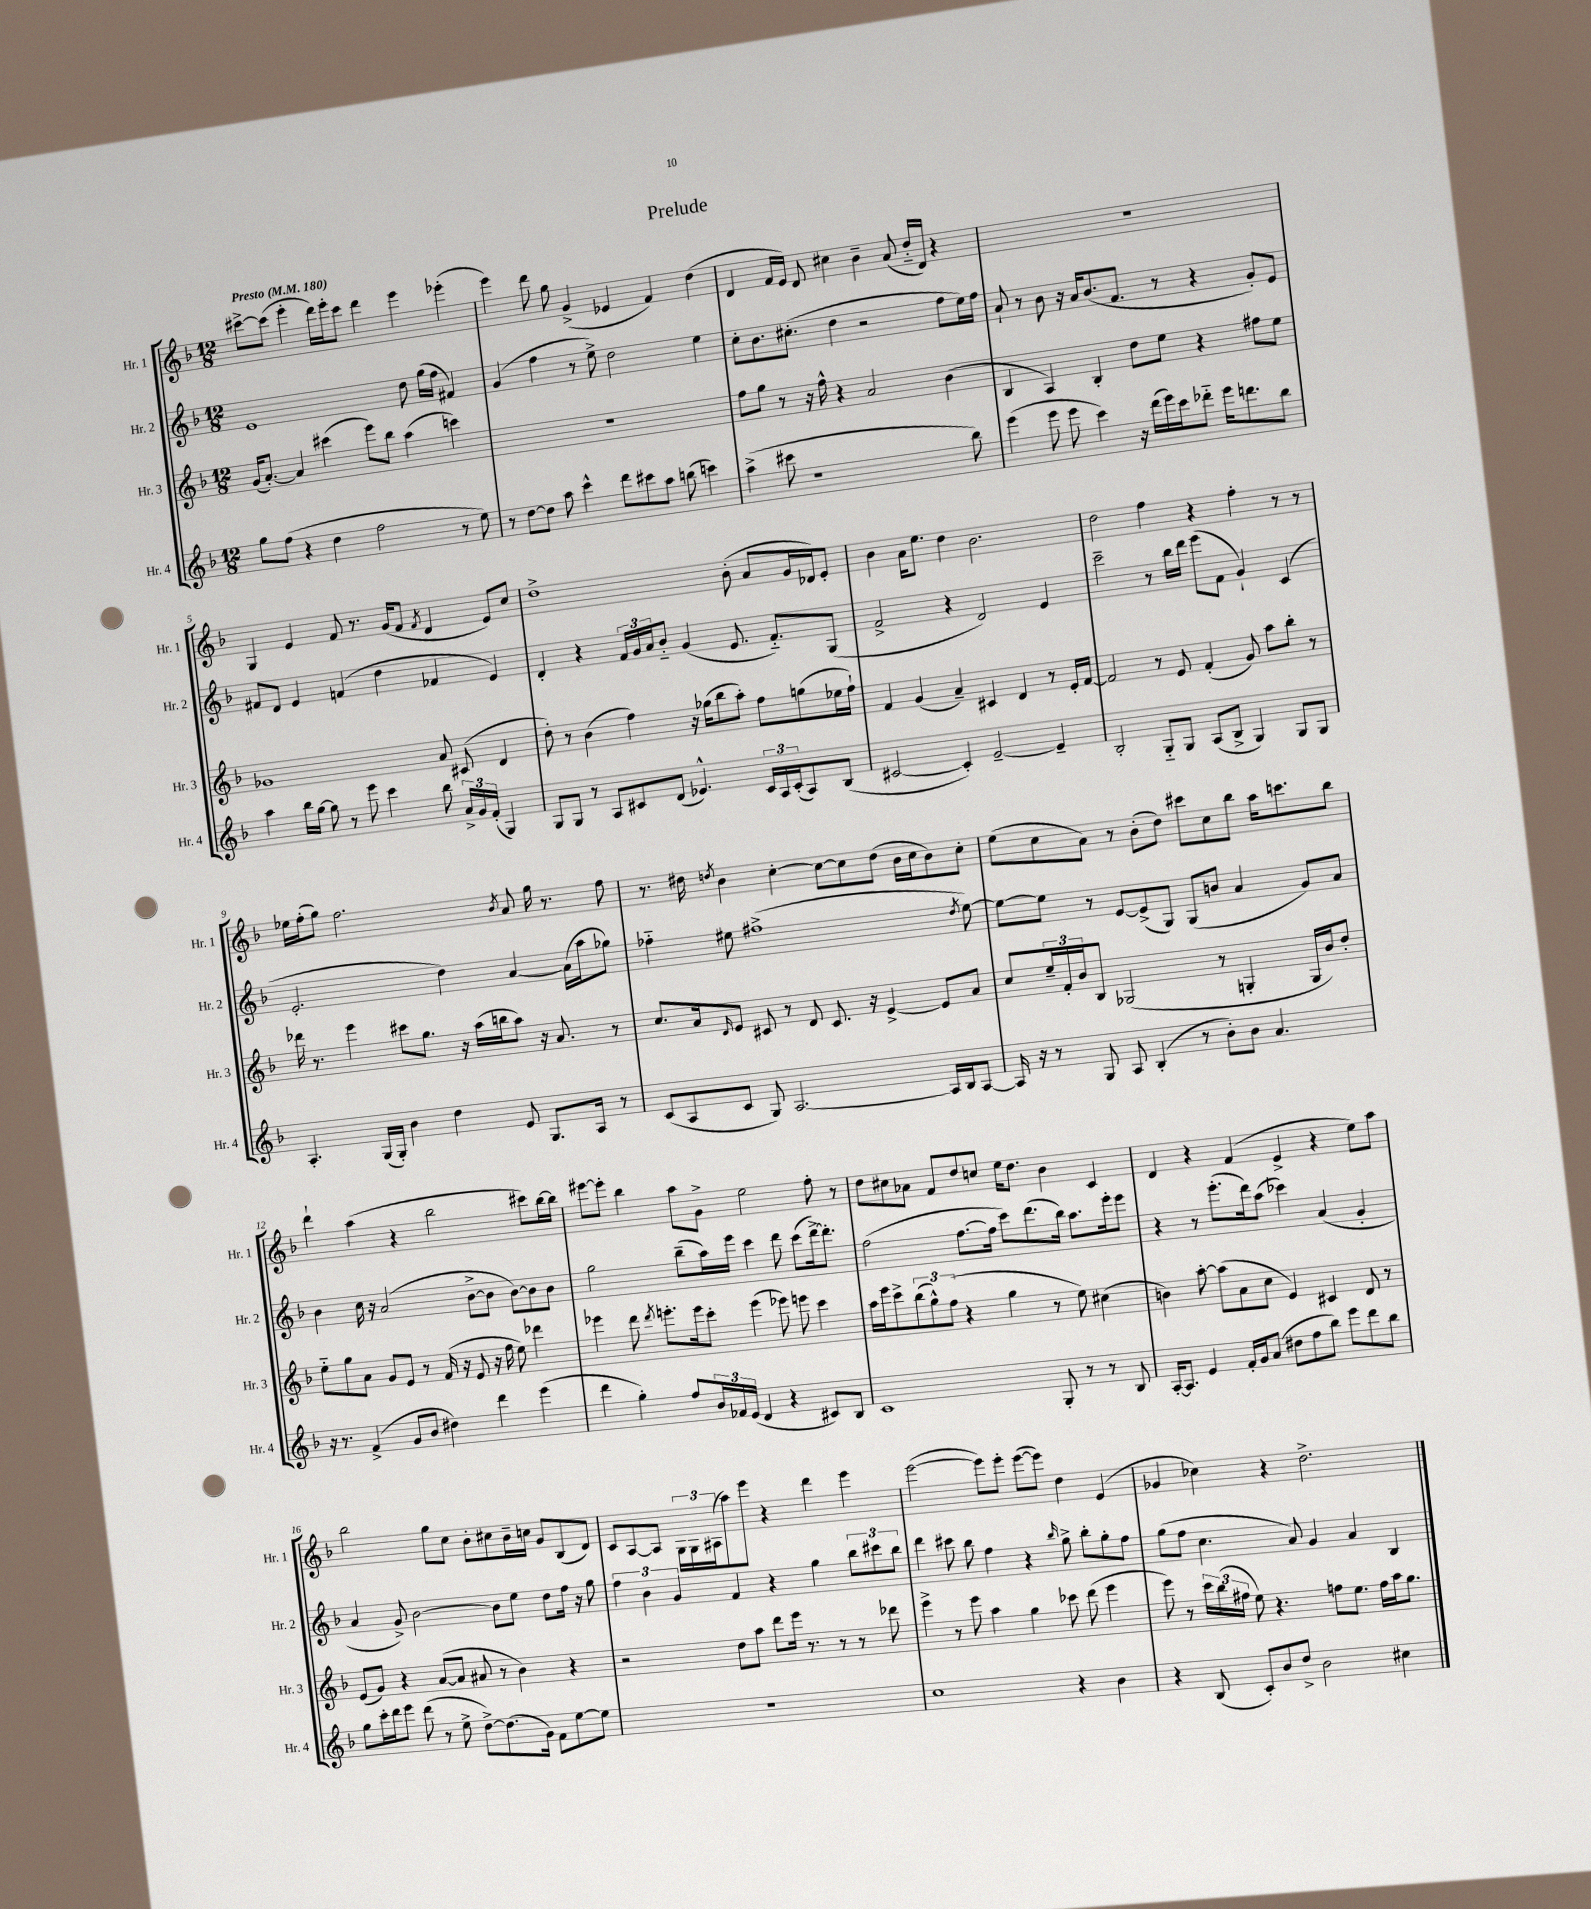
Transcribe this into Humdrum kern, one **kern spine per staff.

**kern	**kern	**kern	**kern
*part4	*part3	*part2	*part1
*staff4	*staff3	*staff2	*staff1
*I"Hr. 4	*I"Hr. 3	*I"Hr. 2	*I"Hr. 1
*I'Hr. 4	*I'Hr. 3	*I'Hr. 2	*I'Hr. 1
*clefG2	*clefG2	*clefG2	*clefG2
*k[b-]	*k[b-]	*k[b-]	*k[b-]
*M12/8	*M12/8	*M12/8	*M12/8
*MM180	*MM180	*MM180	*MM180
=1	=1	=1	=1
!	!	!	!LO:TX:a:B:t=Presto
8gg\L	(16g/KL	1e	[8ccc#X^\L
.	[8.a'/J)	.	.
(8ff\J	.	.	(8ccc#\J]
4r	4a/]	.	4eee'\
4dd\	(4ccc#X\	.	16ddd\LL)
.	.	.	16eee'\J
.	.	.	8ccc#\J
2ff\	8eee\L)	.	4ddd\
.	8bb-\J	.	.
.	(4aa\	8dd\	4eee\
.	.	(16gg\LL	.
.	.	16ff\JJ	.
8r	4cccn\)	4f#X/)	(4eee-X'\
8ee\)	.	.	.
=2	=2	=2	=2
8r	1.r	(4g/	4eee\)
[8dd\L	.	.	.
8dd\J]	.	4ff\	8ddd\
8aa\	.	.	8gg\
4ccc^^\	.	8r	(4g^/
.	.	8ee^\)	.
8ddd\L	.	2dd\	4e-X/
8ccc#X\	.	.	.
8aa\J	.	.	4f/)
(8bbn\	.	.	.
4cccn\)	.	4ee\	(4dd\
=3	=3	=3	=3
(4aa^\	8ff\L	8cc'\L	4d/
.	8gg\J	8.b-\	.
8ccc#X\	8r	.	16f/LL
.	.	(8.cc#X'\J	16e/JJ)
1r	16r	.	8d/
.	16ff^^\	.	.
.	4r	4dd\	4cc#X\
.	2a/	2r	4b-~\
.	.	.	(8a/
.	.	.	16dd/LL
.	.	.	16d/JJ)
.	(4b-\	8ff\L	4r
8bb-\)	.	16ee\L)	.
.	.	16ff\JJ	.
=4	=4	=4	=4
(4eee\	4B-/	8a`/	1.r
.	.	8r	.
8eee\	4A/)	8b-\	.
8eee\	.	16r	.
.	.	16a/KL	.
4ccc\)	4B-'/	(8.b-/	.
.	.	8.f/J	.
16r	8dd\L	.	.
(16ddd\LL	.	.	.
16eee\)	8ee\J	8r	.
16ccc\J	.	.	.
8ddd-X\J	4r	4r	.
16eee\KL	.	.	.
8.dddn\	.	.	.
.	8ff#X\L	8g'/L)	.
8bb-\J	8ee\J	8e/J	.
!!LO:LB:g=z
=5	=5	=5	=5
4aa\	1g-X	8f#X/L	4G/
.	.	8d/J	.
16bb-\LL	.	4e/	4e/
[16gg\JJ	.	.	.
8gg\]	.	.	.
8r	.	(4fn/	8f/
8eee\	.	.	8.r
4ccc\	.	4dd\	.
.	.	.	(16g/KL
.	.	.	8f/J
.	.	.	8qf/
8bb-\	8a/	4f-X/	4d/
24a^/LL	(8c#X/	.	.
24g/	.	.	.
(24f'/JJ	.	.	.
4G/)	4d/	4e/)	8e/L)
.	.	.	8cc/J
=6	=6	=6	=6
8G/L	8dd'\)	4d'/	1dd^
8G/J	8r	.	.
8r	(4b-\	4r	.
8A/L	.	.	.
8c#X/	4ff\)	24f/LL	.
.	.	24g/	.
.	.	24a/J	.
(8d/J	.	8b-/J	.
4.e-X^^/)	16r	(4g/	.
.	(16gg-X\KL	.	.
.	8bb-\	.	.
.	8aa'\J)	8.e/	(8b-'\
24c#/LL	8ff\L	.	8a/L
24A/	.	.	.
.	.	8.f/L)	.
(24c#'/J	.	.	.
8A/)	(8ggn\	.	16g/L
.	.	.	16d-X/J)
(8B-/J	16ee-X\L	(8G/J	8e'/J
.	16ff`\JJ)	.	.
=7	=7	=7	=7
[2c#X/	4f/	2f^/	4b-\
.	(4g/	.	16a\KL
.	.	.	8.ee\J
4c#'/])	4a~/)	4r	4dd\
[2e~/	4c#X/	2d/)	2.b-\
.	4d/	.	.
4e~/]	8r	4e/	.
.	16e'/LL	.	.
.	[16f/JJ	.	.
=8	=8	=8	=8
2B-'/	2f/]	2ccc~\	2dd\
8G/L	8r	8r	4ff\
8G/J	8e/	16bb-\LL	.
.	.	16ddd\JJ	.
(8A/L	(4f'/	(8eee\L	4r
8B-^/J	.	8f\J	.
4G/)	8g/)	4g`/)	4ff'\
.	8aa\L	.	.
8G/L	8bb-'\J	(4c/	8r
8G/J	8r	.	8r
!!LO:LB:g=z
=9	=9	=9	=9
4.A'/	16ddd-X\	2.e'/	16ee-X\LL
.	8.r	.	(16ff'\J
.	.	.	8gg\J)
.	4eee\	.	2.ff\
(16G/LL	.	.	.
16G'/JJ)	.	.	.
4b-\	8ccc#X\L	.	.
.	8.gg\J	.	.
4dd\	.	4dd\)	.
.	16r	.	.
.	(16aa\LL	.	.
.	16bbn\J	.	.
.	.	.	8qb-/
8e/	8aa\J)	[4a/	8a/
8.G/L	16r	.	16gg\
.	8.a/	.	8.r
.	.	(16a\LL]	.
16A/Jk	.	16aa\J	.
8r	8r	8gg-X\J)	8ff\
=10	=10	=10	=10
(8c/L	8.cc/L	4ff-X\	8.r
8A/	.	.	.
.	16a/k	.	16dd#X\
.	16qqd/	.	8qddn/
8c/J	8e/J	8ee#X\	4b-\
8G/)	8c#X/	(1ff#X^	.
[2.A/	8r	.	[4cc'\
.	8d/	.	.
.	8.c#/	.	8cc\L_
.	.	.	8cc\]
.	16r	.	.
.	[4e^/	.	(8dd\J
.	.	.	16b-\LL
.	.	.	16cc\J
16A/LL]	8e/L]	.	8b-\)
16B-/J	.	.	.
.	.	8qdd/	.
[8A/J	8a/J	[8ee#\)	8cc'\J
=11	=11	=11	=11
16A/]	8cc/L	8ee#\L_	(8ee\L
16r	.	.	.
8r	24ee~/L	8ee#\J]	8cc\
.	24f'/	.	.
.	24b-/J	.	.
8G/	8B-/J	8r	8a\J)
8A/	(2G-X/	[8e/L	8r
(4B-'/	.	(8e^/]	(8b-'\L
.	.	8G/J)	8dd\J)
8r	.	(8G/L	8ccc#X\L
8b-'\L)	8r	8bn/J	8cc\
8b-\J	4Gn'/	4a/	8bb-\J
4.a/	.	.	16aa\KL
.	.	.	8.cccn\
.	16G/LL	8g/L)	.
.	16b-/J)	.	.
.	8dd'/J	8a/J	8bb-\J
!!LO:LB:g=z
=12	=12	=12	=12
16r	8ee\L	4b-\	4ddd`\
8.r	.	.	.
.	8gg\	.	.
(4f^/	8a\J	16cc\	(4aa\
.	.	16r	.
.	8g/L	(2a/	.
8g/L	8e/J	.	4r
8b-/J	8r	.	.
4dd#X\)	(16f/	.	2bb-\
.	16r	.	.
.	8e/	[8b-^\L	.
4ddd\	16r	8b-\J]	.
.	16ff\	.	.
.	8ee\)	[8b-\L)	.
(4eee\	4ddd-X\	8b-\]	8ccc#X\L)
.	.	8b-\J	[16bb-\L
.	.	.	16bb-\JJ]
=13	=13	=13	=13
4ddd\	4eee-X\	2gg\	[8eee#X\L
.	.	.	8eee#'\J]
4gg'\)	8ddd\	.	4bb-\
.	8qddd/	.	.
.	8.eeen'\L	.	.
8ff/L	.	(8bb-~\L	8aa\L
.	16eee\k	.	.
24b-/L	8ccc'\J	16aa\L)	8g^\J
24f-X/	.	.	.
.	.	16eee\JJ	.
(24e/JJ	.	.	.
4d/	(4eee\	4ccc\	2ee\
4r	8eee-X\)	8ddd\	.
.	8eeen\	(8ccc\L	.
8c#X/L)	4ccc\	[16ddd^\k)	8ff'\
.	.	8.ddd'\J]	.
8B-/J	.	.	8r
=14	=14	=14	=14
1c	16aa\LL	(2ff\	8dd\L
.	16eee\J	.	.
.	8ccc^\	.	8cc#X\
.	(12bb-\	.	8a-X\J
.	12gg^^\)	.	.
.	.	.	8f/L
.	(12ff\J	.	.
.	4r	[8.ff\L	8dd/
.	.	.	8ccn/J
.	.	16ff\Jk]	.
.	4gg\	8ccc\L)	16ee\KL
.	.	.	8.dd\J
.	.	(8.ddd\	.
8G'/	8r	.	4b-\
.	.	16bb-\Jk)	.
8r	8ee\)	8.aa\L	.
8r	(4cc#X\	.	4c/
.	.	16eee'\k	.
8B-/	.	8eee\J	.
=15	=15	=15	=15
[16A'/KL	4bn\)	4r	4d/
8.A/J]	.	.	.
4e/	[8aa'\	8r	4r
.	(8aa\L]	(8.eee'\L	.
16f'/LL	8a\	.	(4f/
16g/J	.	16ddd\k)	.
(8a/J	8cc\J	(8aa\J	.
8dd#X\L	4e/)	4ccc-X\)	4e^/
8ff\	.	.	.
8bb-\J)	4c#X/	(4a/	4r
8eee\L	.	.	.
8ddd\	8d/	4g'/	8ee\L)
8bb-\J	8r	.	8aa\J
!!LO:LB:g=z
=16	=16	=16	=16
8gg\L	(8e/L	4a/	2bb-\
16ccc'\L	8g/J)	.	.
16ddd\J	.	.	.
8eee\J	4r	8g^/)	.
(8ddd\	.	[2b-\	.
8r	([8a/L	.	8gg\L
8ee^\	8a/J]	.	8cc\J
[8dd^\L)	8a#X/	.	8b-'\L
(8.dd\]	8r	8b-\L]	8cc#X\
.	4b-\)	8ee\J	16b-~\L
16g\Jk)	.	.	16ccn\JJ
8f\L	.	8dd\L	8g/L
[8ee\	4r	16ff\Jk	(8B-/
.	.	16r	.
8ee\J]	.	8gg\	8d/J)
=17	=17	=17	=17
1.r	2r	6ff\	8c/L
.	.	.	[8A/
.	.	6b-\	.
.	.	.	8A/J]
.	.	6g/	.
.	.	.	24G\LL
.	.	.	24G\
.	.	.	(24A#X\J
.	8dd\L	4f/	8aa\)
.	8aa\J	.	8eee\J
.	8ddd\L	4r	4r
.	16eee\Jk	.	.
.	8.r	.	.
.	.	4gg\	4ddd\
.	8r	.	.
.	8r	12bb-\L	4eee\
.	.	12ccc#X\	.
.	8ddd-X\	.	.
.	.	12bb-\J	.
=18	=18	=18	=18
1cc	4eee^\	4ddd\	([2eee\
.	8r	8ccc#X\	.
.	8eee\	8bb-\	.
.	4aa\	4ff\	8eee\L])
.	.	.	8eee'\J
.	4gg\	4r	([8eee\L
.	.	.	8eee\J])
.	.	16qqbb-/	.
4r	8ccc-X\	8gg^\	4dd\
.	(8ddd\	8bb-'\L	.
4b-\	4eee\	8gg'\	(4e/
.	.	8ff\J	.
=19	=19	=19	=19
4r	8eee\)	(8gg\L	4g-X/
.	8r	8ff\J	.
(8B-/	24ccc\LL	4.cc\	4cc-X\)
.	(24bb-\	.	.
.	24ff#X\JJ	.	.
8c'/L)	8ee\)	.	.
8b-/	4.r	.	4r
8dd^/J	.	8a/)	.
2b-\	.	4g/	2.dd^\
.	8ffn\L	.	.
.	8.ee\J	4a/	.
.	16ff\LL	.	.
4cc#X\	16aa\J	4B-/	.
.	8.gg\J	.	.
==	==	==	==
*-	*-	*-	*-
